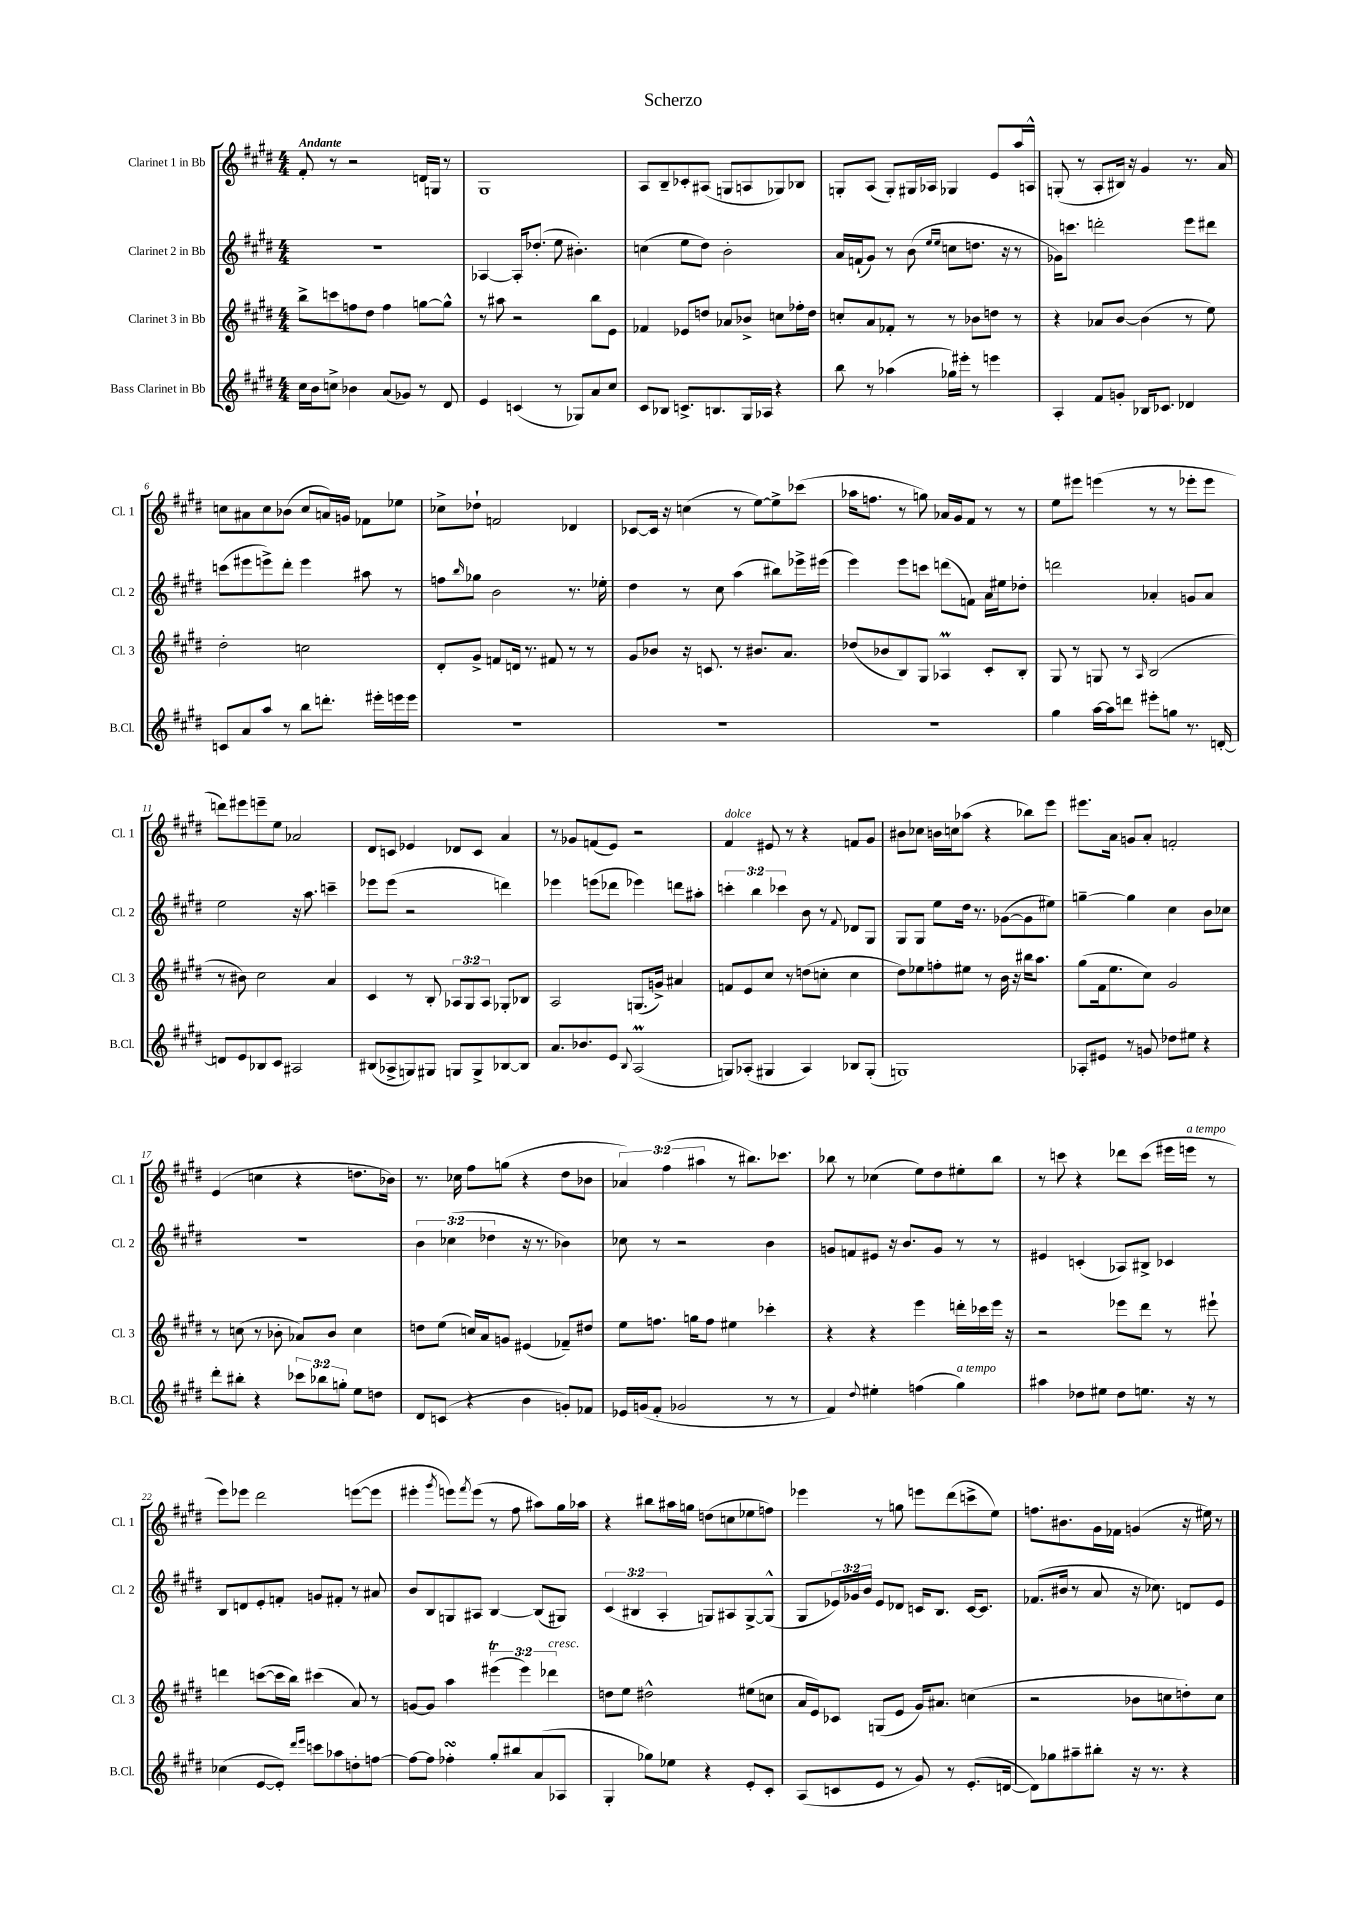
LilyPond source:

\header { title = "Scherzo" }
<<
\new StaffGroup <<
\new Staff = "s0" \with { instrumentName = "Clarinet 1 in Bb" shortInstrumentName = "Cl. 1" } {
    \clef treble \key e \major \numericTimeSignature \time 4/4 \override Staff.TupletNumber.text = #tuplet-number::calc-fraction-text \tempo "Andante"
    fis'8-. r8 r2 d'16 g16 r8 |
    gis1 |
    a8 b8-- ces'8-. ais8( g8 a8 ges8) bes8 |
    g8-. a8( g8-.) gis16 aes16 ges4 e'8 a''16 a16-^ |
    g8-.( r8 a8-. bis16) r16 gis'4 r8. a'16 |
    c''8 ais'8 c''8 bes'8( c''8 a'16) g'16 fes'8 ees''8 |
    ces''8-> des''8-! f'2 des'4 |
    ces'8~ ces'16 r16 c''4( r8 e''8~) e''8-> ces'''8( |
    aes''16 f''8. r8 g''8) aes'16 gis'16 fis'8 r8 r8 |
    e''8 eis'''8 e'''4( r8 r8 ees'''8-. ees'''8 |
    d'''8) eis'''8 e'''8-- e''8 aes'2 |
    dis'8 c'8 ees'4 des'8 c'8 a'4 |
    r8 ges'8 f'8( e'8) r2 |
    fis'4^\markup { \italic "dolce" } eis'8 r8 r4 f'8 gis'8 |
    bis'8 ces''8 b'16 c''16 aes''8( r4 bes''8) e'''8 |
    eis'''8. a'16 g'8 a'8-. f'2-. |
    e'4( c''4 r4 d''8. bes'16) |
    r8. ces''16 fis''8 g''8( r4 dis''8 bes'8 |
    \tuplet 3/2 { aes'4) fis''4( ais''4 } r8 bis''8.) ces'''8. |
    bes''8 r8 ces''4( e''8) dis''8 eis''8-. bes''8 |
    r8 c'''8 r4 des'''8 c'''8( eis'''16 e'''16^\markup { \italic "a tempo" } r8 |
    e'''8) ees'''8 dis'''2 e'''8~( e'''8 |
    eis'''4-. \acciaccatura { gis'''8 } e'''8) \acciaccatura { fis'''8 } e'''8( r8 fis''8 ais''8) gis''16 aes''16 |
    r4 bis''8 ais''16 g''16 d''8( c''8 ees''8 f''8) |
    ees'''4 r8 g''8 e'''8 dis'''8( c'''8-> e''8) |
    f''8. bis'8. gis'16 fes'16 g'4( r16 eis''16) r8 \bar "|." |
}
\new Staff = "s1" \with { instrumentName = "Clarinet 2 in Bb" shortInstrumentName = "Cl. 2" } {
    \clef treble \key e \major \numericTimeSignature \time 4/4 \override Staff.TupletNumber.text = #tuplet-number::calc-fraction-text
    R1 |
    aes4~ aes16-. des''8.-.( e''8 bis'4.-.) |
    c''4( e''8 dis''8) b'2-. |
    a'16 f'16-!( gis'8) r8 b'8( \grace { e''16 e''16 } c''8 d''8. r16 r8 |
    ges'16) c'''8. d'''2-. e'''8 dis'''8 |
    c'''8( eis'''8 e'''8->) dis'''8-. e'''4 ais''8 r8 |
    f''8 \grace { b''16 } ges''8 b'2 r8. ees''16-. |
    dis''4 r8 cis''8 a''4( bis''8) ees'''16-> eis'''16( |
    e'''4) e'''8 c'''8 d'''8( f'8) a'16 eis''16 des''8-. |
    d'''2 aes'4-. g'8 aes'8 |
    e''2 r16 a''8. c'''4-- |
    ees'''8 ees'''8( r2 d'''4) |
    ees'''4 e'''8( des'''8 ees'''4) d'''8 ais''8-. |
    \tuplet 3/2 { c'''4-. b''4 ces'''4 } b'8 r8 \appoggiatura { fis'8 } des'8 gis8 |
    gis8 gis8 e''8 dis''16 r8. ges'8~( ges'8 eis''8) |
    g''4~-- g''4 cis''4 b'8 ces''8 |
    R1 |
    \tuplet 3/2 { b'4 ces''4( des''4 } r16 r8. bes'4) |
    ces''8 r8 r2 b'4 |
    g'8 f'8 eis'8 r16 b'8. g'8 r8 r8 |
    eis'4 c'4-.( aes8) bis8-> ces'4 |
    b8 d'8 e'8-. f'8-. g'8 fis'8-. r8 ais'8 |
    b'8 b8 g8 ais8 b4~ b8( gis8) |
    \tuplet 3/2 { cis'4( bis4 a4-. } g8) ais8 g8~-> g8-^( |
    gis8 \tuplet 3/2 { ees'16) ges'16 b'16 } ees'8 des'8 c'16 b8. c'16~ c'8. |
    fes'8.( bis'16 r8 a'8 r16 ces''8.) d'8 e'8 \bar "|." |
}
\new Staff = "s2" \with { instrumentName = "Clarinet 3 in Bb" shortInstrumentName = "Cl. 3" } {
    \clef treble \key e \major \numericTimeSignature \time 4/4 \override Staff.TupletNumber.text = #tuplet-number::calc-fraction-text
    b''8-> c'''8 f''8 dis''8 f''4 g''8~ g''8-^ |
    r8 ais''8 r2 b''8 e'8 |
    fes'4 ees'8 d''8 aes'8 bes'8-> c''8 fes''16-. d''16 |
    c''8-. a'8 fes'8-. r8 r8 bes'8 d''8 r8 |
    r4 aes'8 b'8~ b'4( r8 e''8) |
    dis''2-. c''2 |
    dis'8-. gis'8-> f'8 d'16 r8. fis'8 r8 r8 |
    gis'8 bes'8 r16 c'8. r8 bis'8. a'8. |
    des''8( bes'8 b8) gis8 aes4\prall cis'8-. b8-. |
    gis8 r8 g8 r8 \grace { a16 } b2( |
    r8 bis'8) cis''2 a'4 |
    cis'4 r8 b8-. \tuplet 3/2 { aes8 gis8 aes8 } ges8-. bes8 |
    a2 g8.( g'16->) ais'4 |
    f'8 e'8 cis''8 r8 d''8( c''8-. c''4 |
    dis''8) ees''8 f''8-. eis''8 r8 b'16 r16 bis''16 a''8. |
    gis''8( fis'16 e''8. cis''8) gis'2 |
    r8 c''8( r8 bes'8-. aes'8) bes'8 c''4 |
    d''8 e''8( c''16) a'16 g'8 eis'4( fes'8--) dis''8 |
    e''8 f''8. g''16 f''8 eis''4 ces'''4-. |
    r4 r4 e'''4 d'''16-. ces'''16 e'''16 r16 |
    r2 ees'''8 dis'''8 r8 eis'''8-! |
    d'''4 c'''8~( c'''16 b''16) cis'''4( a'8) r8 |
    g'8~ g'8 a''4 \tuplet 3/2 { eis'''4\trill( eis'''4) des'''4^\markup { \italic "cresc." } } |
    d''8 e''8 dis''2-^ eis''8( c''8 |
    a'16 e'16) ces'8 g8( e'8 gis'16) ais'8. c''4( |
    r2 bes'8 c''8 d''8-.) c''8 \bar "|." |
}
\new Staff = "s3" \with { instrumentName = "Bass Clarinet in Bb" shortInstrumentName = "B.Cl." } {
    \clef treble \key e \major \numericTimeSignature \time 4/4 \override Staff.TupletNumber.text = #tuplet-number::calc-fraction-text
    cis''16 b'16 c''8-> bes'4 a'8( ges'8) r8 dis'8 |
    e'4 c'4( r8 ges8) a'8 cis''8 |
    cis'8 bes8 c'8.-> b8. gis16 aes16 r4 |
    b''8 r8 aes''4( ges''16) eis'''16-. r8 e'''4 |
    a4-. fis'8 g'8-. bes16 ces'8. des'4 |
    c'8 a'8 a''8 r8 b''8 d'''8.-. eis'''16-. e'''16 e'''16 |
    R1 |
    R1 |
    R1 |
    gis''4 a''16~ a''16 d'''8 eis'''8-. g''8 r8. d'16~-. |
    d'8 e'8 bes8 cis'8 ais2 |
    bis8( aes8-> g8) gis8 g8 g8-> bes8~ bes8 |
    a'8. bes'8. e'8 \appoggiatura { b8 } a2\prall( |
    g8) aes8-.( gis4 aes4) bes8 gis8-.( |
    g1) |
    aes8-. eis'8 r8 g'8 des''8 eis''8 r4 |
    dis'''8-. bis''8-. r4 \tuplet 3/2 { ces'''8 bes''8 g''8-. } e''8 d''8 |
    dis'8 c'8( r4 b'4 g'8-.) fes'8 |
    ees'16 g'16( fis'8-. ges'2 r8 r8 |
    fis'4) \appoggiatura { dis''8 } eis''4-. f''4( gis''4^\markup { \italic "a tempo" }) |
    ais''4 des''8 eis''8 des''8 e''8. r16 r8 |
    ces''4( e'8~ e'8-.) \grace { dis'''16 e'''16 } c'''8 aes''8 d''8-. f''8~ |
    f''8~ f''8 fes''4-.\turn gis''8-. bis''8 a'8( aes8 |
    gis4-. ges''8) ees''8 r4 e'8-. cis'8-. |
    a8( c'8 e'8 r8 gis'8) r8 e'8.-.( d'16~ |
    d'8) ges''8 ais''8-- bis''8-. r16 r8. r4 \bar "|." |
}
>>
>>
